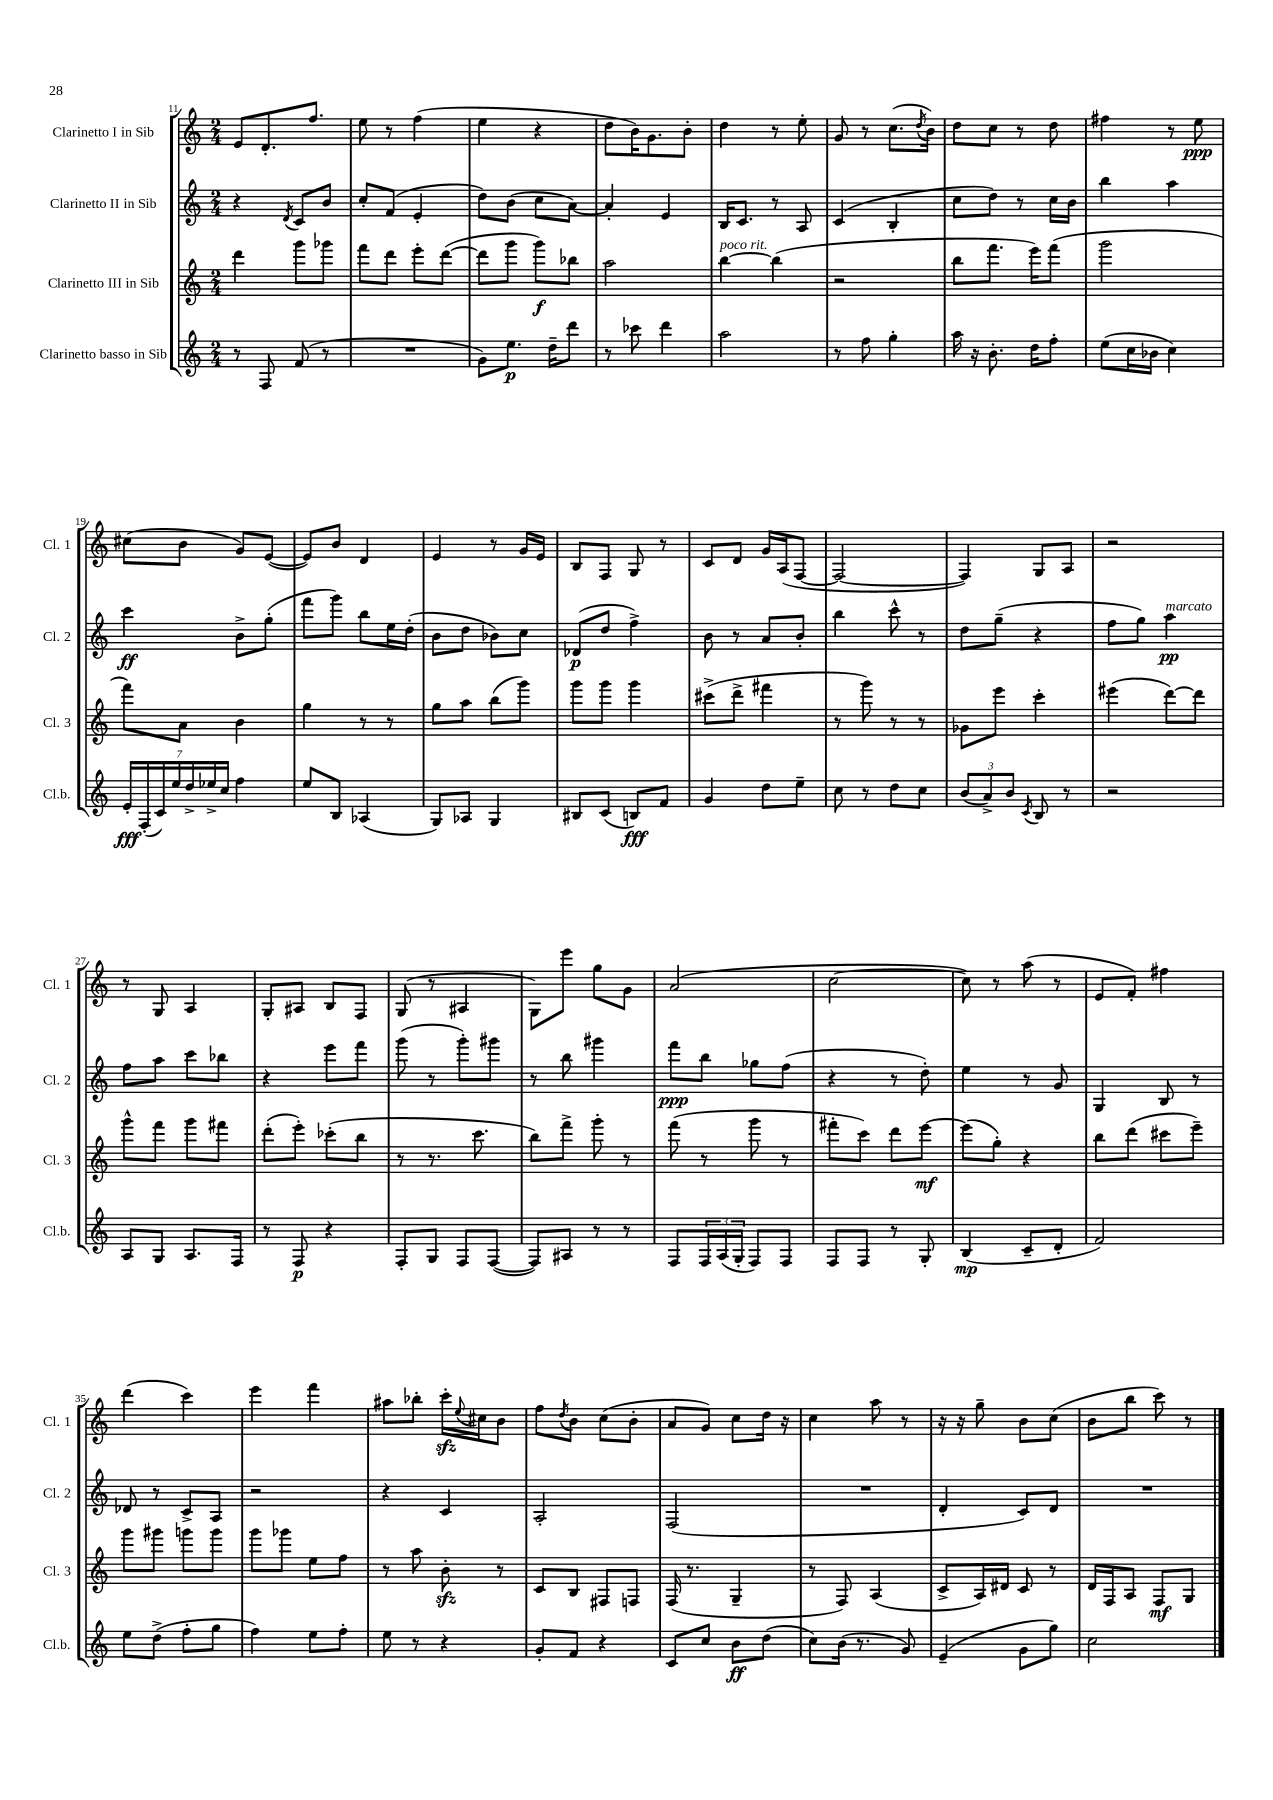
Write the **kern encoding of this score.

**kern	**dynam	**kern	**dynam	**kern	**dynam	**kern	**dynam
*part4	*part4	*part3	*part3	*part2	*part2	*part1	*part1
*staff4	*staff4	*staff3	*staff3	*staff2	*staff2	*staff1	*staff1
*I"Clarinetto basso in Sib	*	*I"Clarinetto III in Sib	*	*I"Clarinetto II in Sib	*	*I"Clarinetto I in Sib	*
*I'Cl.b.	*	*I'Cl. 3	*	*I'Cl. 2	*	*I'Cl. 1	*
*clefG2	*	*clefG2	*	*clefG2	*	*clefG2	*
*k[]	*	*k[]	*	*k[]	*	*k[]	*
*M2/4	*	*M2/4	*	*M2/4	*	*M2/4	*
=11	=11	=11	=11	=11	=11	=11	=11
8r	.	4ddd\	.	4r	.	8e/L	.
8F/	.	.	.	.	.	8.d'/	.
.	.	.	.	8qd/	.	.	.
(8f/	.	8ggg\L	.	8c/L	.	.	.
.	.	.	.	.	.	8.ff/J	.
8r	.	8ggg-X\J	.	8b/J	.	.	.
=12	=12	=12	=12	=12	=12	=12	=12
2r	.	8fff\L	.	8cc'/L	.	8ee\	.
.	.	8ddd\J	.	(8f/J	.	8r	.
.	.	8eee'\L	.	4e'/	.	(4ff\	.
.	.	([8ddd\J	.	.	.	.	.
=13	=13	=13	=13	=13	=13	=13	=13
8g\L)	.	8ddd\L]	.	8dd\L)	.	4ee\	.
8.ee\J	p	8ggg\J	.	(8b\J	.	.	.
.	.	8ggg\L)	f	8cc\L	.	4r	.
16dd~\KL	.	.	.	.	.	.	.
8ddd\J	.	8bb-X\J	.	[8a\J)	.	.	.
=14	=14	=14	=14	=14	=14	=14	=14
8r	.	2aa\	.	4a'/]	.	8dd\L	.
8ccc-X\	.	.	.	.	.	16b\K)	.
.	.	.	.	.	.	8.g\	.
4ddd\	.	.	.	4e/	.	.	.
.	.	.	.	.	.	8b'\J	.
=15	=15	=15	=15	=15	=15	=15	=15
!	!	!LO:TX:a:i:t=poco rit.	!	!	!	!	!
2aa\	.	[4bb\	.	16B/KL	.	4dd\	.
.	.	.	.	8.c/J	.	.	.
.	.	(4bb\]	.	8r	.	8r	.
.	.	.	.	8A/	.	8ee'\	.
=16	=16	=16	=16	=16	=16	=16	=16
8r	.	2r	.	(4c/	.	8g/	.
8ff\	.	.	.	.	.	8r	.
4gg'\	.	.	.	4B'/	.	(8.cc\L	.
.	.	.	.	.	.	8qdd/	.
.	.	.	.	.	.	16b\Jk)	.
=17	=17	=17	=17	=17	=17	=17	=17
16aa\	.	8bb\L	.	8cc\L	.	8dd\L	.
16r	.	.	.	.	.	.	.
8.b'\	.	8.fff\J	.	8dd\J)	.	8cc\J	.
.	.	.	.	8r	.	8r	.
16dd\KL	.	16eee\KL)	.	.	.	.	.
8ff'\J	.	(8fff\J	.	16cc\LL	.	8dd\	.
.	.	.	.	16b\JJ	.	.	.
=18	=18	=18	=18	=18	=18	=18	=18
(8ee\L	.	2ggg\	.	4bb\	.	4ff#X\	.
16cc\L	.	.	.	.	.	.	.
16b-X\JJ	.	.	.	.	.	.	.
4cc\)	.	.	.	4aa\	.	8r	.
.	.	.	.	.	.	8ee\	ppp
!!LO:LB:g=z
=19	=19	=19	=19	=19	=19	=19	=19
28e'/LL	fff	8fff\L)	.	4ccc\	ff	(8cc#X\L	.
(28F'/	.	.	.	.	.	.	.
28c/)	.	.	.	.	.	.	.
28ee/	.	.	.	.	.	.	.
.	.	8a\J	.	.	.	8b\J	.
28dd^/	.	.	.	.	.	.	.
28ee-X^/	.	.	.	.	.	.	.
28cc/JJ	.	.	.	.	.	.	.
4ff\	.	4b\	.	8b^\L	.	8g/L)	.
.	.	.	.	(8gg'\J	.	([8e/J	.
=20	=20	=20	=20	=20	=20	=20	=20
8ee/L	.	4gg\	.	8fff\L	.	8e/L])	.
8B/J	.	.	.	8ggg\J)	.	8b/J	.
(4A-X/	.	8r	.	8bb\L	.	4d/	.
.	.	8r	.	16ee\L	.	.	.
.	.	.	.	(16dd'\JJ	.	.	.
=21	=21	=21	=21	=21	=21	=21	=21
8G/L)	.	8gg\L	.	8b\L	.	4e/	.
8A-X/J	.	8aa\J	.	8dd\J	.	.	.
4G/	.	(8bb\L	.	8b-X\L)	.	8r	.
.	.	8ggg\J)	.	8cc\J	.	16g/LL	.
.	.	.	.	.	.	16e/JJ	.
=22	=22	=22	=22	=22	=22	=22	=22
8B#X/L	.	8ggg\L	.	(8d-X/L	p	8B/L	.
(8c/J	.	8ggg\J	.	8dd/J	.	8F/J	.
8Bn/L)	fff	4ggg\	.	4ff^\)	.	8G/	.
8f/J	.	.	.	.	.	8r	.
=23	=23	=23	=23	=23	=23	=23	=23
4g/	.	(8ccc#X^\L	.	8b\	.	8c/L	.
.	.	8ddd^\J	.	8r	.	8d/J	.
8dd\L	.	4fff#X\	.	8a/L	.	16g/LL	.
.	.	.	.	.	.	(16A/J	.
8ee~\J	.	.	.	8b'/J	.	[8F/J	.
=24	=24	=24	=24	=24	=24	=24	=24
8cc\	.	8r	.	4bb\	.	2F/_	.
8r	.	8ggg\)	.	.	.	.	.
8dd\L	.	8r	.	8ccc^^\	.	.	.
8cc\J	.	8r	.	8r	.	.	.
=25	=25	=25	=25	=25	=25	=25	=25
(12b/L	.	8g-X\L	.	8dd\L	.	4F/])	.
12a^/)	.	.	.	.	.	.	.
.	.	8eee\J	.	(8gg~\J	.	.	.
12b/J	.	.	.	.	.	.	.
8qc/	.	.	.	.	.	.	.
8B/	.	4ccc'\	.	4r	.	8G/L	.
8r	.	.	.	.	.	8A/J	.
=26	=26	=26	=26	=26	=26	=26	=26
2r	.	(4eee#X\	.	8ff\L	.	2r	.
.	.	.	.	8gg\J)	.	.	.
!	!	!	!	!LO:TX:a:i:t=marcato	!	!	!
.	.	[8ddd\L)	.	4aa\	pp	.	.
.	.	8ddd\J]	.	.	.	.	.
!!LO:LB:g=z
=27	=27	=27	=27	=27	=27	=27	=27
8A/L	.	8ggg^^\L	.	8ff\L	.	8r	.
8G/J	.	8fff\J	.	8aa\J	.	8G/	.
8.A/L	.	8ggg\L	.	8ccc\L	.	4A/	.
.	.	8fff#X\J	.	8bb-X\J	.	.	.
16F/Jk	.	.	.	.	.	.	.
=28	=28	=28	=28	=28	=28	=28	=28
8r	.	(8ddd'\L	.	4r	.	8G'/L	.
8F/	p	8eee'\J)	.	.	.	8A#X/J	.
4r	.	(8ccc-X'\L	.	8eee\L	.	8B/L	.
.	.	8bb\J	.	8fff\J	.	8F/J	.
=29	=29	=29	=29	=29	=29	=29	=29
8F'/L	.	8r	.	(8ggg\	.	(8G/	.
8G/J	.	8.r	.	8r	.	8r	.
8F/L	.	.	.	8ggg'\L)	.	4A#X/	.
.	.	8.ccc\	.	.	.	.	.
([8F/J	.	.	.	8ggg#X\J	.	.	.
=30	=30	=30	=30	=30	=30	=30	=30
8F/L])	.	8bb\L)	.	8r	.	8G\L)	.
8A#X/J	.	8fff^\J	.	8bb\	.	8eee\J	.
8r	.	8ggg'\	.	4ggg#X\	.	8gg\L	.
8r	.	8r	.	.	.	8g\J	.
=31	=31	=31	=31	=31	=31	=31	=31
8F/L	.	(8fff\	.	8fff\L	ppp	(2a/	.
24F/L	.	8r	.	8bb\J	.	.	.
(24A/	.	.	.	.	.	.	.
24G'/JJ	.	.	.	.	.	.	.
8F/L)	.	8ggg\	.	8gg-X\L	.	.	.
8F/J	.	8r	.	(8ff\J	.	.	.
=32	=32	=32	=32	=32	=32	=32	=32
8F/L	.	8fff#X'\L	.	4r	.	[2cc\	.
8F/J	.	8ccc\J)	.	.	.	.	.
8r	.	8ddd\L	.	8r	.	.	.
8G'/	.	[8eee\J	mf	8dd'\)	.	.	.
=33	=33	=33	=33	=33	=33	=33	=33
(4B/	mp	(8eee\L]	.	4ee\	.	8cc\])	.
.	.	8gg'\J)	.	.	.	8r	.
8c~/L	.	4r	.	8r	.	(8aa\	.
8d'/J	.	.	.	8g/	.	8r	.
=34	=34	=34	=34	=34	=34	=34	=34
2f/)	.	8bb\L	.	4G/	.	8e/L	.
.	.	(8ddd\J	.	.	.	8f'/J)	.
.	.	8ccc#X\L	.	8B/	.	4ff#X\	.
.	.	8eee~\J)	.	8r	.	.	.
!!LO:LB:g=z
=35	=35	=35	=35	=35	=35	=35	=35
8ee\L	.	8ggg\L	.	8d-X/	.	(4ddd\	.
(8dd^\J	.	8ggg#X\J	.	8r	.	.	.
8ff'\L	.	8gggn\L	.	8c^/L	.	4ccc\)	.
8gg\J	.	8ggg\J	.	8A/J	.	.	.
=36	=36	=36	=36	=36	=36	=36	=36
4ff\)	.	8ggg\L	.	2r	.	4eee\	.
.	.	8ggg-X\J	.	.	.	.	.
8ee\L	.	8ee\L	.	.	.	4fff\	.
8ff'\J	.	8ff\J	.	.	.	.	.
=37	=37	=37	=37	=37	=37	=37	=37
8ee\	.	8r	.	4r	.	8aa#X\L	.
8r	.	8aa\	.	.	.	8bb-X'\J	.
4r	.	8bzz'\	.	4c/	.	16ccczz'\LL	.
.	.	.	.	.	.	8qqee/	.
.	.	.	.	.	.	16cc#X\J	.
.	.	8r	.	.	.	8b\J	.
=38	=38	=38	=38	=38	=38	=38	=38
8g'/L	.	8c/L	.	2A'/	.	8ff\L	.
.	.	.	.	.	.	8qdd/	.
8f/J	.	8B/J	.	.	.	8b\J	.
4r	.	8F#X/L	.	.	.	(8cc\L	.
.	.	8Fn/J	.	.	.	8b'\J	.
=39	=39	=39	=39	=39	=39	=39	=39
8c/L	.	(16F/	.	(2F/	.	8a/L	.
.	.	8.r	.	.	.	.	.
8cc/J	.	.	.	.	.	8g/J)	.
8b\L	ff	4G~/	.	.	.	8cc\L	.
(8dd\J	.	.	.	.	.	16dd\Jk	.
.	.	.	.	.	.	16r	.
=40	=40	=40	=40	=40	=40	=40	=40
8cc\L)	.	8r	.	2r	.	4cc\	.
(16b\Jk	.	8F/)	.	.	.	.	.
8.r	.	.	.	.	.	.	.
.	.	(4A/	.	.	.	8aa\	.
8g/)	.	.	.	.	.	8r	.
=41	=41	=41	=41	=41	=41	=41	=41
(4e~/	.	8c^/L	.	4d'/	.	16r	.
.	.	.	.	.	.	16r	.
.	.	16A/L)	.	.	.	8gg~\	.
.	.	16d#X/JJ	.	.	.	.	.
8g\L	.	8c/	.	8c/L)	.	8b\L	.
8gg\J)	.	8r	.	8d/J	.	(8cc\J	.
=42	=42	=42	=42	=42	=42	=42	=42
2cc\	.	16d/LL	.	2r	.	8b\L	.
.	.	16F/J	.	.	.	.	.
.	.	8A/J	.	.	.	8bb\J	.
.	.	8F/L	mf	.	.	8ccc\)	.
.	.	8G/J	.	.	.	8r	.
==	==	==	==	==	==	==	==
*-	*-	*-	*-	*-	*-	*-	*-
